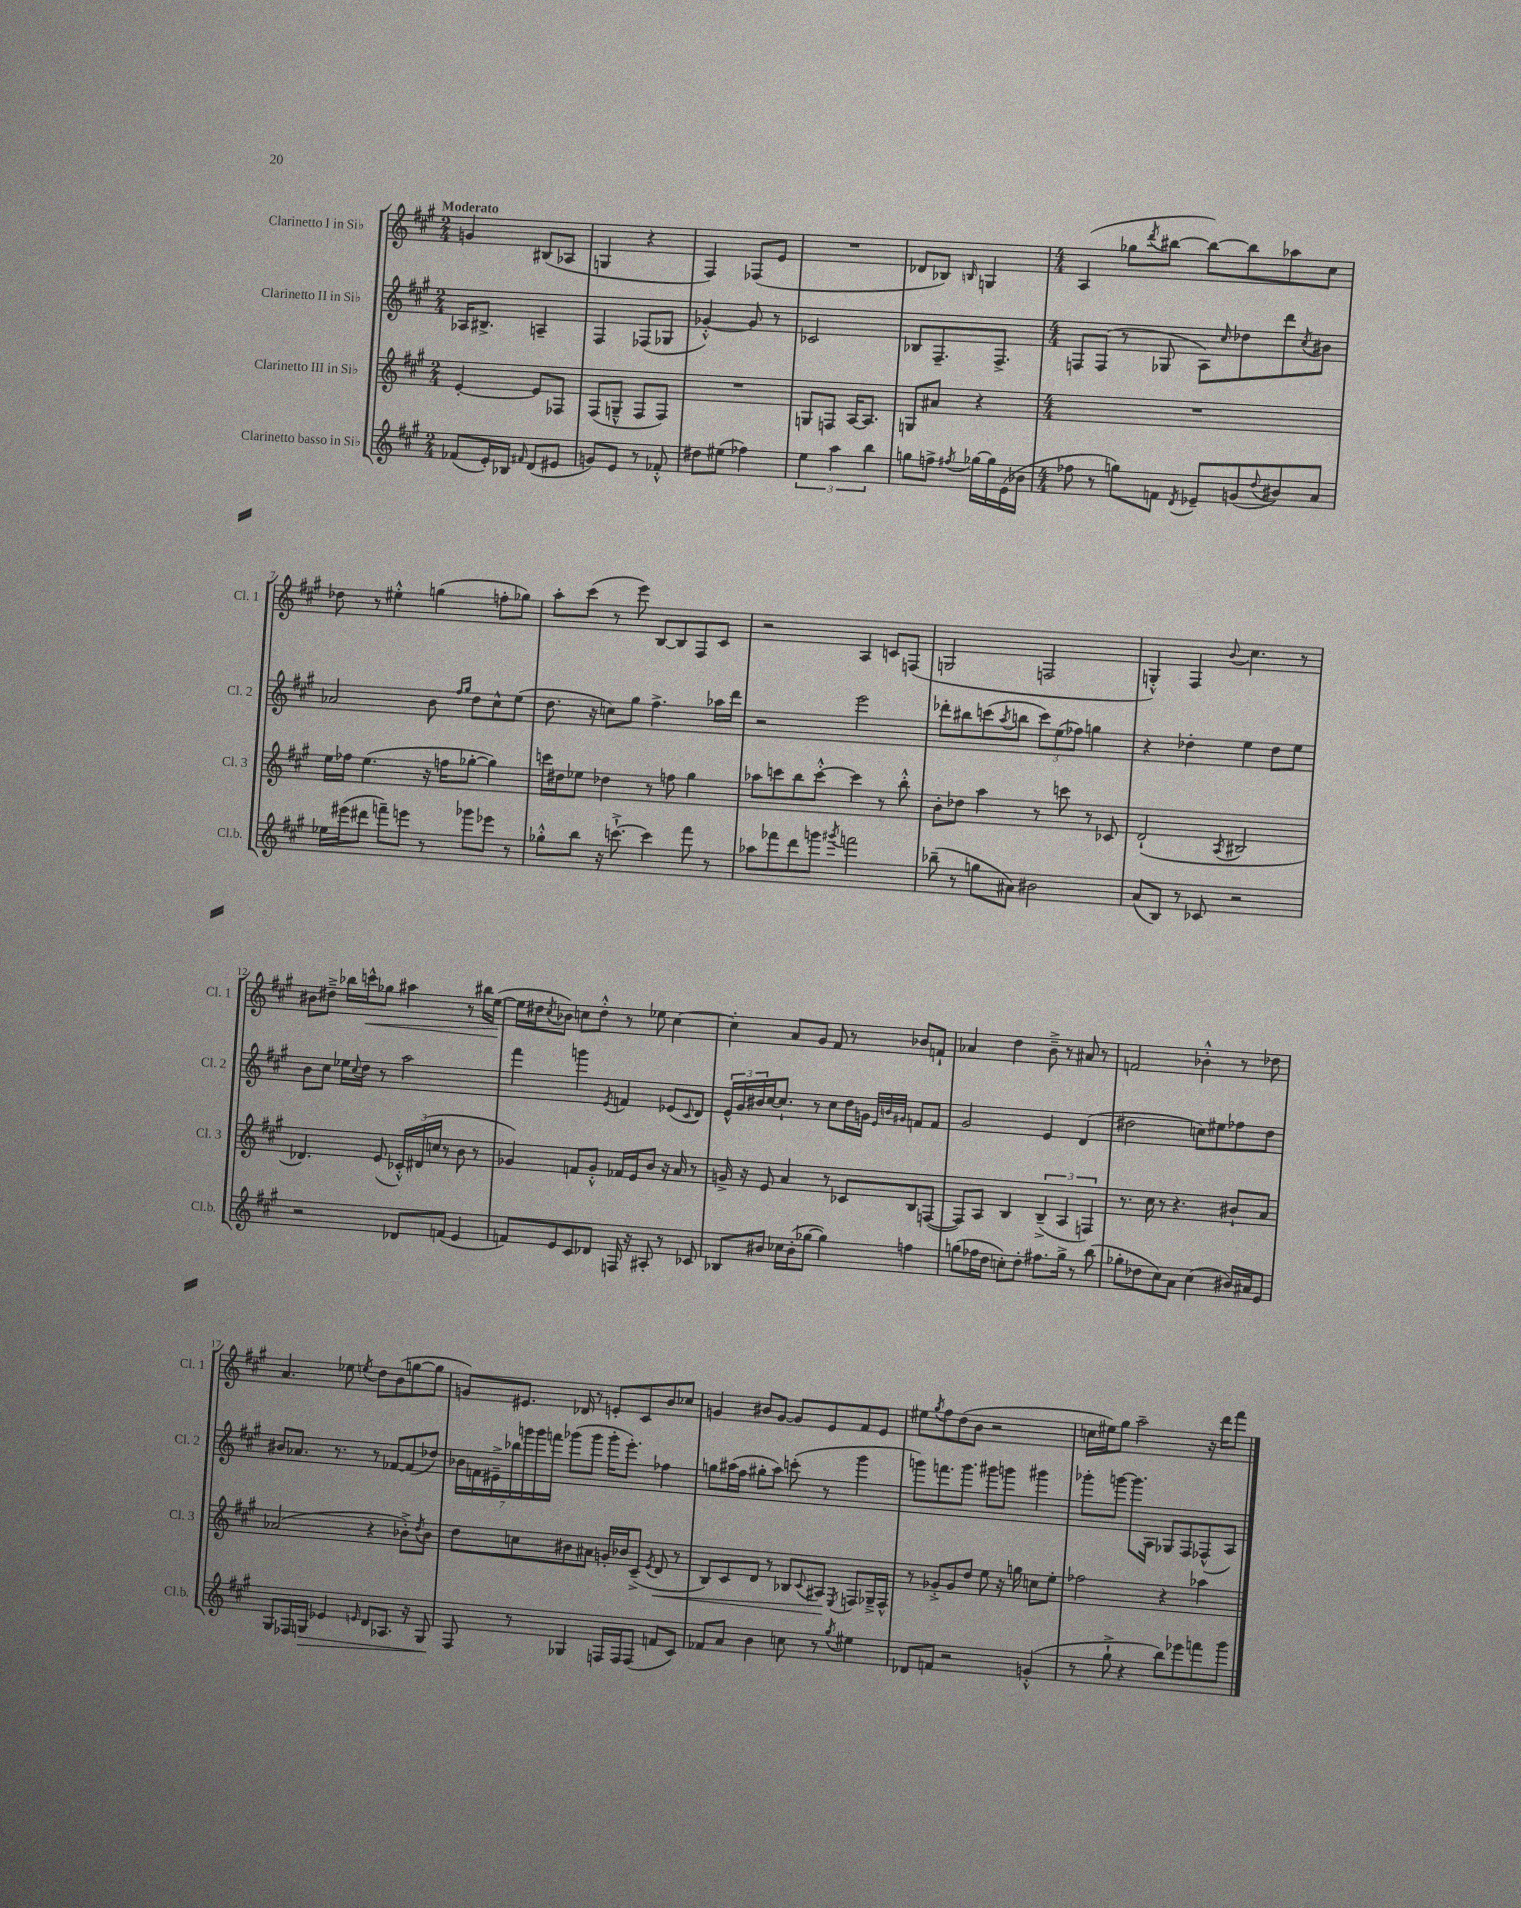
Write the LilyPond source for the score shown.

<<
\new StaffGroup <<
\new Staff = "s0" \with { instrumentName = "Clarinetto I in Sib" shortInstrumentName = "Cl. 1" } {
    \clef treble \key a \major \numericTimeSignature \time 2/4 \tempo "Moderato"
    g'4 bis8( aes8 |
    g4 r4 |
    fis4) fes8( e'8 |
    R2 |
    des'8 bes8) \grace { b16 } g4 |
    \numericTimeSignature \time 4/4 a4( ges''8 \acciaccatura { d'''8 } bis''8~ bis''8~) bis''8 aes''8 cis''8 |
    des''8 r8 eis''4-.-^ g''4( f''8-. ges''8) |
    a''8-. cis'''8( r8 e'''8) b8~ b8 fis8 cis'8 |
    r2 a4 c'8 f8( |
    g2 f2 |
    g4-.-^) fis4 \appoggiatura { b'8 } cis''4. r8 |
    bis'8 dis''8---> bes''16 c'''16-^\< ges''8 ais''4 r8 bis''16 e''16~( |
    e''16\! dis''16 \acciaccatura { cis''8 } bes'8) c''8 dis''8-.-^ r8 ees''8 c''4~ |
    c''4-. a'8 gis'8 fis'8 r8 bes'8 f'8-! |
    aes'4 d''4 b'8---> r8 ais'8 r8 |
    f'2 bes'4-.-^ r8 des''8 |
    a'4. ees''8 \acciaccatura { e''8 } d''8 b'8( g''8~ g''8 |
    g'8) eis'8. des'16 r8 e'8-. cis'8 b'8 ces''8 |
    g'4 bis'8 g'8~ g'8 e'8 fis'8 e'8 |
    eis''8 \acciaccatura { gis''8 } fis''8 d''8( b'8 r2 |
    c''16 eis''16) gis''8 a''2-- r16 d'''16 fis'''8 \bar "|." |
}
\new Staff = "s1" \with { instrumentName = "Clarinetto II in Sib" shortInstrumentName = "Cl. 2" } {
    \clef treble \key a \major \numericTimeSignature \time 2/4
    aes16 bis8.-> a4-- |
    fis4 fes8( ges8 |
    ges'4~-.-^) ges'8 r8 |
    ces'2 |
    bes8 fis8.-- fis8.-> |
    \numericTimeSignature \time 4/4 f8 f8( r8 ges8 a8) \grace { cis''16 } des''8 d'''8 \acciaccatura { cis''8 } bis'8 |
    aes'2 b'8 \grace { fis''16 gis''16 } d''8 cis''8-^ e''8( |
    d''8. r16 c''8) gis''8 fis''4.-> aes''16 d'''16 |
    r2 e'''2 |
    des'''8-. bis''8 c'''8( \acciaccatura { a''8 } b''8 \tuplet 3/2 { c'''8) e''8( fes''8) } g''4 |
    r4 des''4-. e''4 des''8 e''8 |
    b'8 cis''8 ees''16 \appoggiatura { cis''8 } d''16 r8 a''2 |
    fis'''4 g'''4 \acciaccatura { e'8 } f'4 ees'8( \appoggiatura { cis'8 } d'8) |
    \tuplet 3/2 { e'16-^ gis'16 bis'16 } cis''16~ cis''8.-! r8 cis''8 d''16 g'16 \grace { e'32 b'32 gis'32 } f'8 f'8 |
    gis'2 e'4 d'4( |
    dis''2 c''8) eis''8 fes''8 dis''8 |
    bis'8 aes'8. r8. r8 fes'8~ fes'8( des''8) |
    \tuplet 7/4 { bes'16 f'16 eis'16---> bes''16 g'''16 g'''16 f'''16 } ges'''8( ges'''8 ges'''16-. e'''8.-.) fes''4 |
    g''8 ais''16( fis''16 gis''8-. ais''8) c'''8-.( r8 gis'''4 |
    g'''8) f'''8. g'''8. gis'''8 g'''8 gis'''4 |
    ges'''8-. g'''8~ g'''8. a16 ges8 fis8 fes8-^( a8) \bar "|." |
}
\new Staff = "s2" \with { instrumentName = "Clarinetto III in Sib" shortInstrumentName = "Cl. 3" } {
    \clef treble \key a \major \numericTimeSignature \time 2/4
    e'4~-. e'8 fes8 |
    fis8( g8---^ fis8 fis8) |
    R2 |
    g8 f8 a16~ a8. |
    g8 ais'8 r4 |
    \numericTimeSignature \time 4/4 R1 |
    e''16 fes''16 e''4.( r16 f''16 ges''8~-. ges''4) |
    c'''16 dis''16 ees''8 des''4 r8 f''8 gis''4 |
    aes''8 c'''8 b''8 c'''8~-.-^ c'''4 r8 b''8-.-^ |
    b'8-. des''8 a''4 r8 c'''8 r8 ces'8 |
    d'2-!( \acciaccatura { a8 } bis2 |
    des'4.) e'8( \tuplet 3/2 { ces'16-.-^) dis'16( c''16 } r8 b'8 r8 |
    ges'4) f'8 ges'8-.-^ fes'16 e'16 b'8 r16 a'16 r8 |
    g'16-> r16 e'8 a'4 r8 ces'8 b8 f8~( |
    f8) a8 b4 \tuplet 3/2 { b4--->( a4 f4) } |
    r8. cis''16 r8 r4. bis'8-! a'8 |
    aes'2( r4 bes'8-.->) \acciaccatura { d''8 } bes'8 |
    d''8 c''8 bis'8 ais'8 g'16-. bes'16 cis'8--->( \acciaccatura { e'8 } d'8\< r8 |
    b8) cis'8 d'8 r8 bes8 \appoggiatura { cis'8 } ais8\! \acciaccatura { e8 } f8 ges16---> f16-^ |
    r8 ges'8-.-> ges'8 d''8 e''8 r16 g''16 c''8 e''8-. |
    fes''2 r4 aes''4 \bar "|." |
}
\new Staff = "s3" \with { instrumentName = "Clarinetto basso in Sib" shortInstrumentName = "Cl.b." } {
    \clef treble \key a \major \numericTimeSignature \time 2/4
    fes'8( e'16-.) bes16 \grace { fis'16 } d'8( eis'8 |
    g'8) e'8 r8 fes'8-.-^ |
    dis''8 eis''8( fes''4) |
    \tuplet 3/2 { e''4 a''4 b''4 } |
    g''8 f''8-> \acciaccatura { fis''8 } ges''16~ ges''16 e'16( bes'16 |
    \numericTimeSignature \time 4/4 fes''8 r8 g''8) f'8 \acciaccatura { d'8 } ees'8-- g'8( \appoggiatura { d''8 } bis'8) a'8 |
    ees''16 eis'''16( dis'''8 f'''8--) e'''8 r8 ges'''8 ees'''8 r8 |
    ges''8-.-^ b''8 r16 c'''8.~-!-> c'''4 fis'''8 r8 |
    aes''8 fes'''8 d'''8 g'''8 \acciaccatura { gis'''8 } f'''2 |
    bes''8--( r8 g''8 ais'8) bis'2 |
    a'8( b8) r8 ces'8 r2 |
    r2 des'8 f'8( e'4 |
    f'8) e'8 cis'8 des'8 f16 r16 ais8-. r8 ces'8 |
    bes8 bis'8 ces''16 bis'16-.( ges''8~ ges''4) f''4 |
    g''8( fes''16 d''16 c''8-.) d''8-. fis''8. g''16-> r8 b''8( |
    ges''8-. des''8 cis''8) a'8 cis''4( bis'16) ais'16 e'8 |
    gis8 fes16 g16\> ees'4 \grace { e'16 } d'8 aes8. r16 g8 |
    fis8\! r8 ges4 f16 f16 f8( f'8 cis'8) |
    fes'8 a'8 b'4 c''8 r8 \acciaccatura { gis''8 } eis''4 |
    des'8 f'8 r2 g'4-.-^( |
    r8 gis''8-!-> r4 b''8) ees'''8 f'''8 gis'''8 \bar "|." |
}
>>
>>
